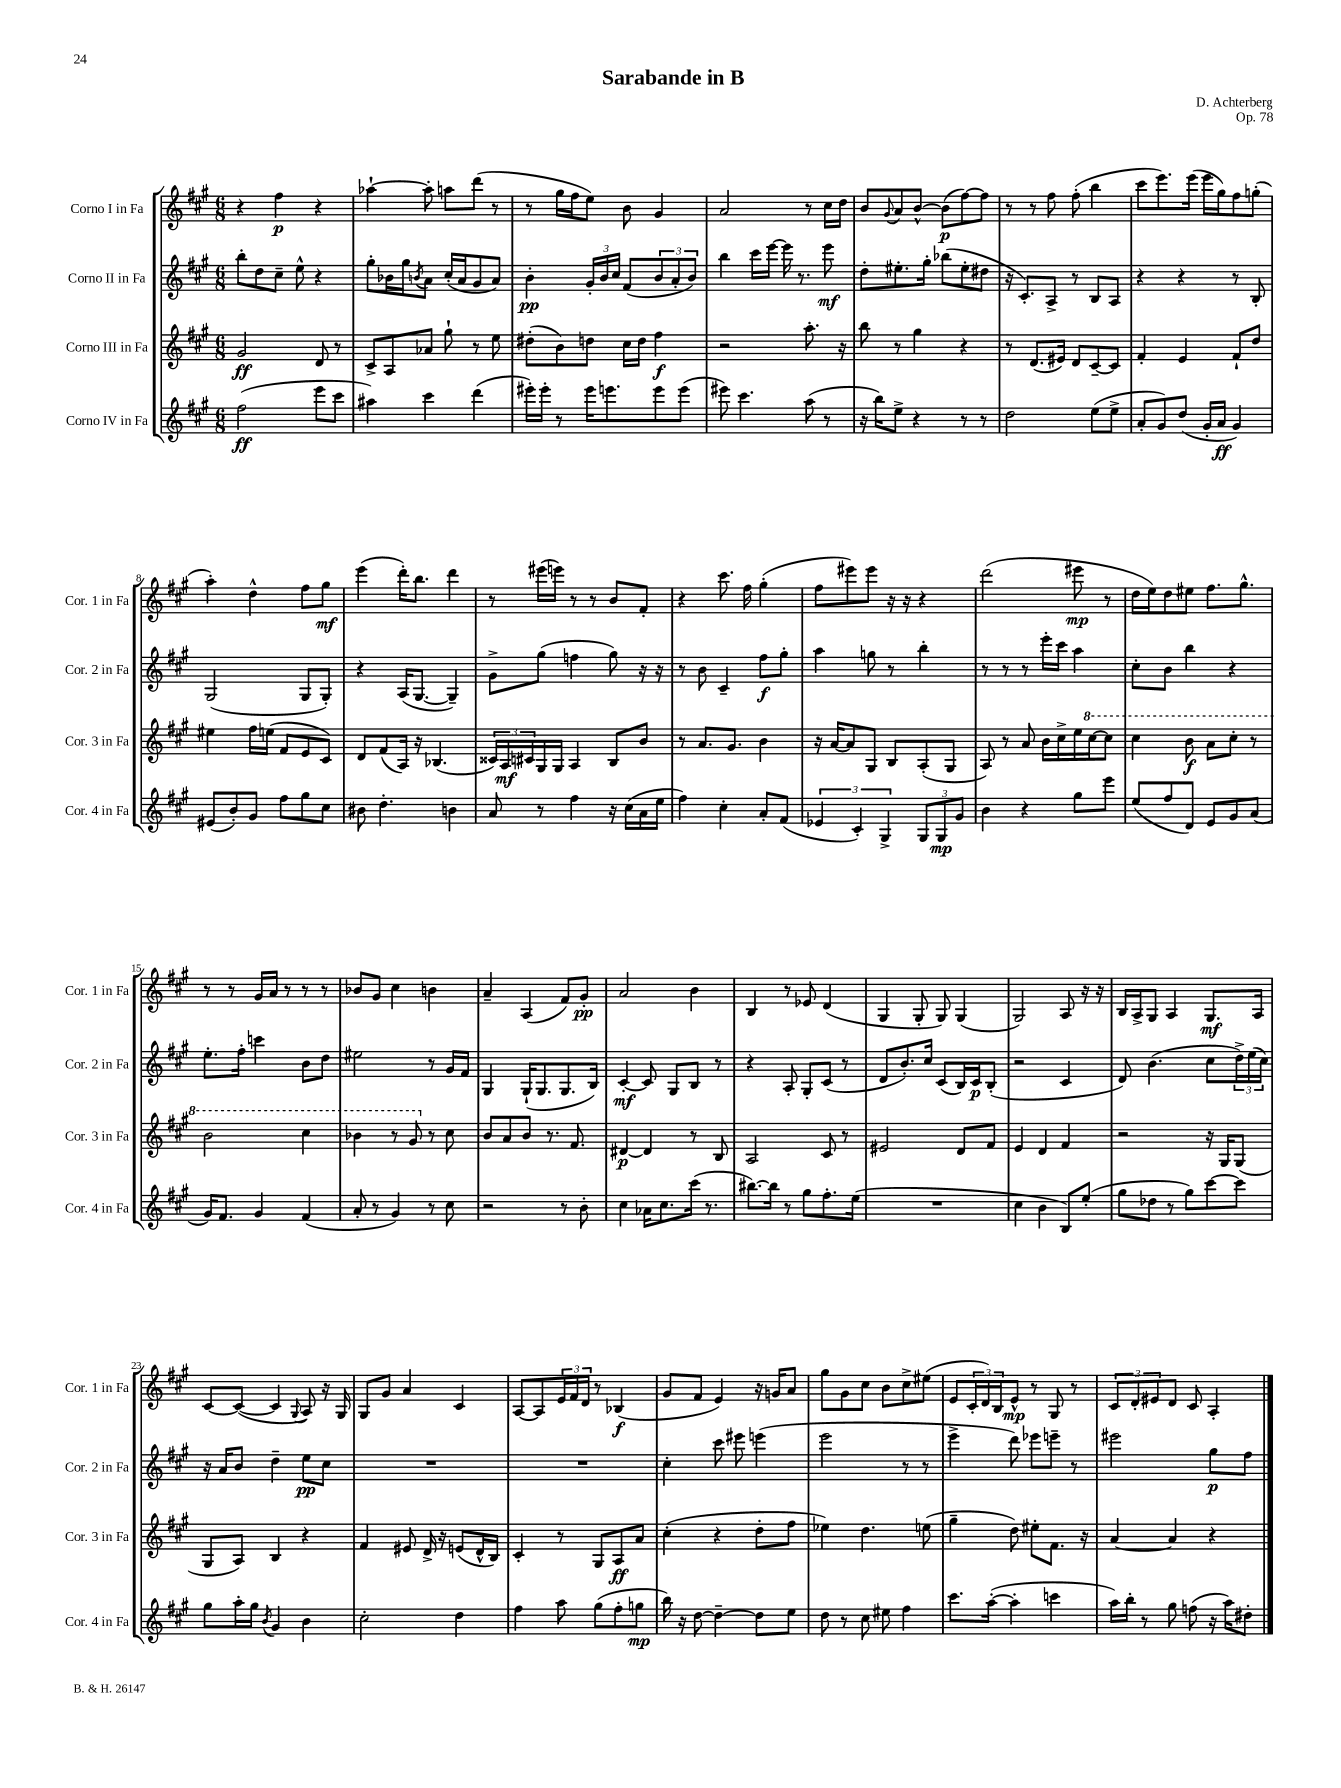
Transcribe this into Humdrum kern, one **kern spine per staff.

**kern	**kern	**kern	**kern
*staff4	*staff3	*staff2	*staff1
*clefG2	*clefG2	*clefG2	*clefG2
*k[f#c#g#]	*k[f#c#g#]	*k[f#c#g#]	*k[f#c#g#]
*M6/8	*M6/8	*M6/8	*M6/8
(2ff#\	2g#/	8bb'\L	4r
.	.	8dd\	.
.	.	8cc#~\J	4ff#\
.	.	8ee^^\	.
8eee\L	8d/	4r	4r
8ccc#\J	8r	.	.
=	=	=	=
4aa#\)	8c#^/L	8gg#'\L	[4aa-`\
.	8A/	16b-\L	.
.	.	16gg#\J	.
.	.	8qb/	.
4ccc#\	8a-/J	8a\J	8aa-'\]
.	8gg#`\	(16cc#'/LL	8aa\L
.	.	16a/J	.
(4ddd\	8r	8g#/	(8ddd\J
.	8ee\	8a/J)	8r
=	=	=	=
16eee#'\LL)	(8dd#'\L	4b'\	8r
16eee#'\JJ	.	.	.
8r	8b\)	.	16gg#\LL
.	.	.	16ff#\J
16eee#\LK	8dd\J	24g#'/LL	8ee\J)
.	.	24b/	.
8.eee\	.	.	.
.	.	24cc#/JJ	.
.	16cc#\LL	(8f#/L	8b\
.	16dd\JJ	.	.
8eee\	4ff#\	12b/	4g#/
.	.	12a'/	.
(8eee\J	.	.	.
.	.	12b/J)	.
=	=	=	=
8eee#\)	2r	4bb\	2a/
4.ccc#\	.	.	.
.	.	16ccc#\LL	.
.	.	[16eee\JJ	.
.	.	16eee\]	.
.	.	8.r	.
(8aa\	8.aa'\	.	8r
8r	.	8eee\	16cc#\LL
.	16r	.	16dd\JJ
=	=	=	=
16r	8bb\	8dd'\L	8b/L
16bb\LK)	.	.	.
.	.	.	8qqg#/
8ee^\J	8r	8.ee#'\	8a/
4r	4gg#\	.	[8b^^/J
.	.	16gg#'\Jk	.
.	.	(8bb-\L	(8b\]L
8r	4r	8ee#'\	[8ff#\)
8r	.	8dd#\J	8ff#\]J
=	=	=	=
2dd\	8r	16r	8r
.	.	8.c#'/L)	.
.	(8.d/L	.	8r
.	.	8A^/J	8ff#\
.	16e#/Jk)	.	.
.	8d/L	8r	(8ff#'\
(8ee\L	[8c#~/	8B/L	4bb\
8ee^\J	8c#/]J	8A/J	.
=	=	=	=
8a'/L	4f#'/	4r	8ccc#\L
8g#/)	.	.	8.eee\)
(8dd/J	4e/	4r	.
.	.	.	(16eee\Jk
16g#'/LL	.	.	16eee\LL
16a/JJ	.	.	16gg#\J)
4g#/)	8f#`/L	8r	8ff#\
.	8dd/J	8B'/	(8gg'\J
=	=	=	=
(8e#/L	4ee#\	(2G#/	4aa'\)
8b'/)	.	.	.
8g#/J	16ff#\LL	.	4dd^^\
.	(16ee\JJ	.	.
8ff#\L	8f#/L	.	.
8gg#\	8e/	8G#/L	8ff#\L
8cc#\J	8c#/J)	8G#'/J)	8gg#\J
=	=	=	=
8b#\	8d/L	4r	(4eee\
4.dd'\	(8f#/	.	.
.	16A/Jk)	(16A/LK	16ddd'\LK)
.	16r	[8.G#/J	8.bb\J
.	(4.B-/	.	.
4b\	.	4G#~/])	4ddd\
=	=	=	=
8a/	24c##/LL)	8g#^\L	8r
.	24A/	.	.
.	24c#/	.	.
8r	16G#/	(8gg#\J	(16eee#\LL
.	16G#/JJ	.	16eee\JJ)
4ff#\	4A/	4ff\	8r
.	.	.	8r
16r	8B/L	8gg#\)	8b/L
(16cc#\LL	.	.	.
16a\	8b/J	16r	8f#'/J
16ee\JJ	.	16r	.
=	=	=	=
4ff#\)	8r	8r	4r
.	8.a/L	8b\	.
4cc#'\	.	4c#~/	8.ccc#\
.	8.g#/J	.	.
.	.	.	16ff#\
8a'/L	4b\	8ff#\L	(4gg#'\
(8f#/J	.	8gg#'\J	.
=	=	=	=
6e-/	16r	4aa\	8ff#\L
.	[16a/LK	.	.
.	8a/]	.	8eee#\)
6c#'/)	.	.	.
.	8G#/J	8gg\	8eee#\J
6G#^/	.	.	.
.	8B/L	8r	16r
.	.	.	16r
12G#/L	(8A'/	4bb'\	4r
12G#/	.	.	.
.	8G#/J	.	.
12g#/J	.	.	.
=	=	=	=
4b\	8A/)	8r	(2ddd\
.	8r	8r	.
4r	8a/	8r	.
.	16b\LL	16eee'\LL	.
.	16cc#^\	16ccc#\JJ	.
8gg#\L	16ee\	4aa\	8eee#\
.	[16ccc#\J	.	.
8eee\J	8ccc#\]J	.	8r
=	=	=	=
(8ee/L	4ccc#\	8cc#'\L	16dd\LL
.	.	.	16ee\J)
8ff#/	.	8b\J	8dd\
8d/J)	8bb\	4bb\	8ee#\J
8e/L	8aa\L	.	8.ff#\L
8g#/	8ccc#'\J	4r	.
.	.	.	8.gg#^^\J
(8a/J	8r	.	.
=	=	=	=
16g#/LK)	2bb\	8.ee'\L	8r
8.f#/J	.	.	.
.	.	.	8r
.	.	16ff#'\Jk	.
4g#/	.	4ccc\	16g#/LL
.	.	.	16a/JJ
.	.	.	8r
(4f#/	4ccc#\	8b\L	8r
.	.	8dd\J	8r
=	=	=	=
8a'/	4bb-\	2ee#\	8b-/L
8r	.	.	8g#/J
4g#/)	8r	.	4cc#\
.	8gg#/	.	.
8r	8r	8r	4b\
8cc#\	8cc#\	16g#/LL	.
.	.	16f#/JJ	.
=	=	=	=
2r	8b/L	4G#/	4a~/
.	8a/	.	.
.	8b/J	(16G#`/LK	(4A/
.	.	8.G#/	.
.	8.r	.	.
8r	.	8.G#/	8f#/L)
.	8.f#/	.	.
8b'\	.	.	8g#'/J
.	.	16B/Jk)	.
=	=	=	=
4cc#\	[4d#/	[4c#'/	2a/
16a-\LK	4d#/]	8c#/]	.
8.cc#\	.	.	.
.	.	8G#/L	.
(16ccc#\Jk	8r	8B/J	4b\
8.r	.	.	.
.	8B/	8r	.
=	=	=	=
[8.bb#\L)	2A/	4r	4B/
16bb#\]Jk	.	.	.
8r	.	8A'/	8r
8gg#\L	.	8G#'/L	8e-/
8.ff#'\	8c#/	(8c#/J	(4d/
.	8r	8r	.
(16ee\Jk	.	.	.
=	=	=	=
2.r	2e#/	8d/L	4G#/
.	.	8.b'/)	.
.	.	.	8G#'/
.	.	16cc#/Jk	.
.	.	(8c#/L	8G#/)
.	8d/L	16B/L)	(4G#/
.	.	16c#/J	.
.	8f#/J	(8B'/J	.
=	=	=	=
4cc#\	4e/	2r	2G#/)
4b\	4d/	.	.
8B/L)	4f#/	4c#/	8A/
(8ee'/J	.	.	16r
.	.	.	16r
=	=	=	=
8gg#\L	2r	8d/)	16B/LL
.	.	.	16A^/J
8dd-\J	.	(4.b\	8G#/J
8r	.	.	4A/
8gg#\L)	.	.	.
[8ccc#\	16r	8cc#\L	8.G#/L
.	16G#/LK	.	.
8ccc#\]J	(8G#/J	24dd^\L)	.
.	.	(24ee\	.
.	.	.	16A/Jk
.	.	24cc#\JJ)	.
=	=	=	=
8gg#\L	8G#/L	16r	[8c#/L
.	.	16a/LK	.
16aa'\L	8A/J)	8b/J	(8c#/_J
16gg#\JJ	.	.	.
8qb/	.	.	.
4g#/	4B/	4dd~\	4c#/]
.	.	.	8qqG#/
4b\	4r	8ee\L	8A/)
.	.	8cc#\J	16r
.	.	.	16G#/
=	=	=	=
2cc#'\	4f#/	2.r	8G#/L
.	.	.	8g#/J
.	8e#/	.	4a/
.	16d^/	.	.
.	16r	.	.
4dd\	(8e/L	.	4c#/
.	16d^^/L	.	.
.	16B/JJ)	.	.
=	=	=	=
4ff#\	4c#'/	2.r	[8A/L
.	.	.	8A/]
8aa\	8r	.	24e/L
.	.	.	24f#/
.	.	.	24d/JJ
(8gg#\L	8G#/L	.	8r
8ff#'\	8A/	.	(4B-/
8gg\J	8a/J	.	.
=	=	=	=
16bb\)	(4cc#'\	4cc#'\	8g#/L
16r	.	.	.
[8dd\	.	.	8f#/J
4dd~\_	4r	8ccc#\	4e/)
.	.	8eee#\	.
8dd\]L	8dd'\L	(4eee\	16r
.	.	.	16g/LK
8ee\J	8ff#\J	.	8a/J
=	=	=	=
8dd\	4ee-\)	2eee\	8gg#\L
8r	.	.	8g#\
8cc#\	4.dd\	.	8cc#\J
8ee#\	.	.	8b\L
4ff#\	.	8r	8cc#^\
.	(8ee\	8r	(8ee#\J
=	=	=	=
8.ccc#\L	4gg#~\	4eee^\	8e/L
.	.	.	24c#'/L
.	.	.	24d/)
([16aa'\Jk	.	.	.
.	.	.	24B/J
4aa'\]	8dd\)	8ddd\)	8e^^/J
.	8ee#'\L	8eee-\L	8r
4ccc\	8.f#\J	8eee~\J	8G#/
.	.	8r	8r
.	16r	.	.
=	=	=	=
16aa\LL)	[4a/	2eee#\	12c#/L
16bb'\JJ	.	.	.
.	.	.	12d'/
8r	.	.	.
.	.	.	12e#/
8gg#\	4a/]	.	8d/J
(8ff\	.	.	8c#/
16r	4r	8gg#\L	4A'/
16aa\LK)	.	.	.
8dd#'\J	.	8ff#\J	.
==	==	==	==
*-	*-	*-	*-
